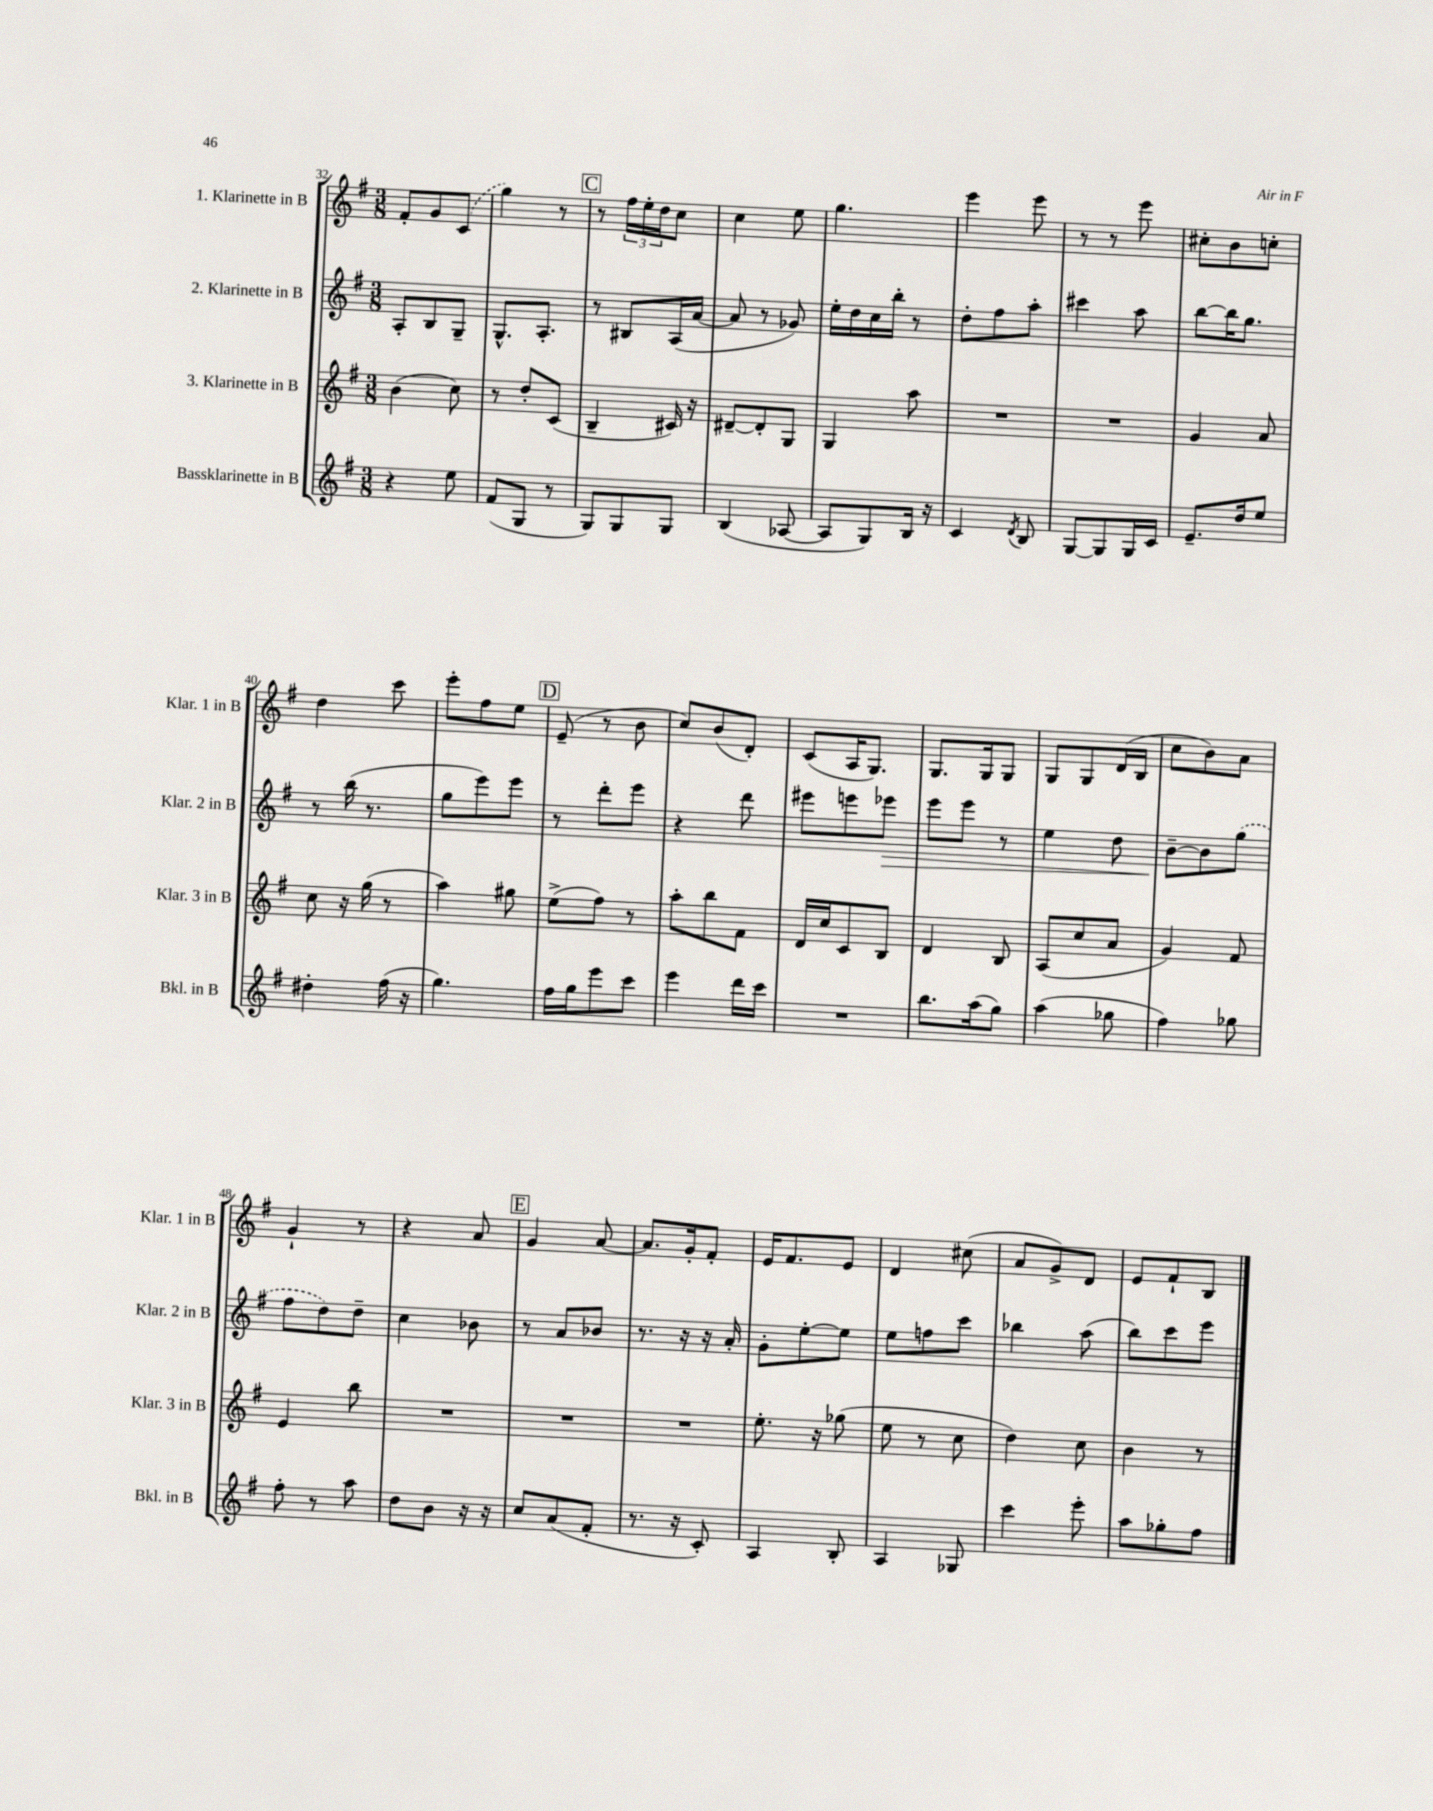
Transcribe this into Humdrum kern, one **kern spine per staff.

**kern	**kern	**kern	**dynam	**kern
*part4	*part3	*part2	*part2	*part1
*staff4	*staff3	*staff2	*staff2	*staff1
*I"Bassklarinette in B	*I"3. Klarinette in B	*I"2. Klarinette in B	*	*I"1. Klarinette in B
*I'Bkl. in B	*I'Klar. 3 in B	*I'Klar. 2 in B	*	*I'Klar. 1 in B
*clefG2	*clefG2	*clefG2	*	*clefG2
*k[f#]	*k[f#]	*k[f#]	*	*k[f#]
*M3/8	*M3/8	*M3/8	*	*M3/8
=32	=32	=32	=32	=32
4r	(4b\	8A'/L	.	8f#'/L
.	.	8B/	.	8g/
8ee\	8cc\)	8G~/J	.	(8c/J
=33	=33	=33	=33	=33
(8f#/L	8r	8.G^^/L	.	4gg\)
8G/J	8dd'/L	.	.	.
.	.	8.A'/J	.	.
8r	(8c/J	.	.	8r
!!LO:REH:place=s1:t=C
=34	=34	=34	=34	=34
8G/L)	4B~/	8r	.	8r
8G/	.	8B#X/L	.	24ff#\LL
.	.	.	.	24ee'\
.	.	.	.	24dd\J
8G/J	16c#X/)	(16A/L	.	8cc\J
.	16r	[16a/JJ	.	.
=35	=35	=35	=35	=35
(4B/	[8d#X~/L	8a/]	.	4cc\
.	8d#'/]	8r	.	.
[8A-X/	8G/J	8g-X/)	.	8ee\
=36	=36	=36	=36	=36
8A-/L]	4G/	16ee'\LL	.	4.gg\
.	.	16dd\	.	.
8G/)	.	16cc\	.	.
.	.	16bb'\JJ	.	.
16B/Jk	8aa\	8r	.	.
16r	.	.	.	.
=37	=37	=37	=37	=37
4c/	4.r	8dd'\L	.	4eee\
.	.	8ff#\	.	.
8qd/	.	.	.	.
8B/	.	8aa'\J	.	8eee\
=38	=38	=38	=38	=38
[8G/L	4.r	4ccc#X\	.	8r
8G/]	.	.	.	8r
16G/L	.	8aa\	.	8eee\
16c/JJ	.	.	.	.
=39	=39	=39	=39	=39
8.e~/L	4g/	[8bb\L	.	8cc#X'\L
.	.	16bb\K]	.	8b\
16dd/k	.	8.gg\J	.	.
8ee/J	8a/	.	.	8ccn'\J
!!LO:LB:g=z
=40	=40	=40	=40	=40
4dd#X'\	8cc\	8r	.	4dd\
.	16r	(16bb\	.	.
.	(16gg\	8.r	.	.
(16ff#\	8r	.	.	8ccc\
16r	.	.	.	.
=41	=41	=41	=41	=41
4.gg\)	4aa\)	8gg\L	.	8eee'\L
.	.	8eee\)	.	8ff#\
.	8gg#X\	8eee\J	.	8ee\J
!!LO:REH:place=s1:t=D
=42	=42	=42	=42	=42
16ff#\LL	(8ee^\L	8r	.	(8e~/
16gg\J	.	.	.	.
8eee\	8ff#\J)	8ddd'\L	.	8r
8ccc\J	8r	8eee\J	.	8b\
=43	=43	=43	=43	=43
4eee\	8aa'\L	4r	.	8cc/L)
.	8bb\	.	.	(8b/
16ddd\LL	8f#\J	8ddd\	.	8d'/J)
16ccc\JJ	.	.	.	.
=44	=44	=44	=44	=44
4.r	16d/LL	8eee#X\L	.	(8c/L
.	16cc/J	.	.	.
.	8c/	8eeen\	.	16A/K
.	.	.	.	8.G/J)
!	!	!	!LO:HP:b	!
.	8B/J	8eee-X\J	>	.
=45	=45	=45	=45	=45
8.bb\L	4d/	8eee\L	.	8.G/L
.	.	8eee\J	.	.
(16aa\k	.	.	.	16G/k
8gg\J)	8B/	8r	.	8G/J
=46	=46	=46	=46	=46
(4aa\	(8A/L	4ee\	.	8G/L
.	8cc/	.	.	8G/
8gg-X\	8a/J	8dd\	.	(16d/L
.	.	.	.	16B/JJ
=47	=47	=47	=47	=47
4ff#\)	4g/)	[8b~\L	.	8cc\L
.	.	8b\]	]	8b\)
8gg-X\	8f#/	(8gg\J	.	8a\J
!!LO:LB:g=z
=48	=48	=48	=48	=48
8ff#'\	4e/	8ff#\L	.	4g`/
8r	.	8dd\)	.	.
8aa\	8bb\	8dd~\J	.	8r
=49	=49	=49	=49	=49
8dd\L	4.r	4cc\	.	4r
8b\J	.	.	.	.
16r	.	8b-X\	.	8a/
16r	.	.	.	.
!!LO:REH:place=s1:t=E
=50	=50	=50	=50	=50
8cc/L	4.r	8r	.	4g/
(8a/	.	8a/L	.	.
8f#'/J	.	8b-X/J	.	[8a/
=51	=51	=51	=51	=51
8.r	4.r	8.r	.	8.a/L]
16r	.	16r	.	16g'/k
8c'/)	.	16r	.	8f#'/J
.	.	16a'/	.	.
=52	=52	=52	=52	=52
4A/	8.ee'\	8g'\L	.	16e/KL
.	.	.	.	8.f#/
.	.	[8ee'\	.	.
.	16r	.	.	.
8B'/	(8gg-X\	8ee\J]	.	8e/J
=53	=53	=53	=53	=53
4A/	8ee\	8ee\L	.	4d/
.	8r	8ffn\	.	.
8G-X/	8cc\	8ccc\J	.	(8cc#X\
=54	=54	=54	=54	=54
4ccc\	4dd\)	4bb-X\	.	8a/L
.	.	.	.	8g^/)
8eee'\	8cc\	(8aa\	.	8d/J
=55	=55	=55	=55	=55
8aa\L	4b\	8bb\L)	.	8e/L
8gg-X'\	.	8ccc\	.	8f#`/
8ff#\J	8r	8eee\J	.	8B/J
==	==	==	==	==
*-	*-	*-	*-	*-
